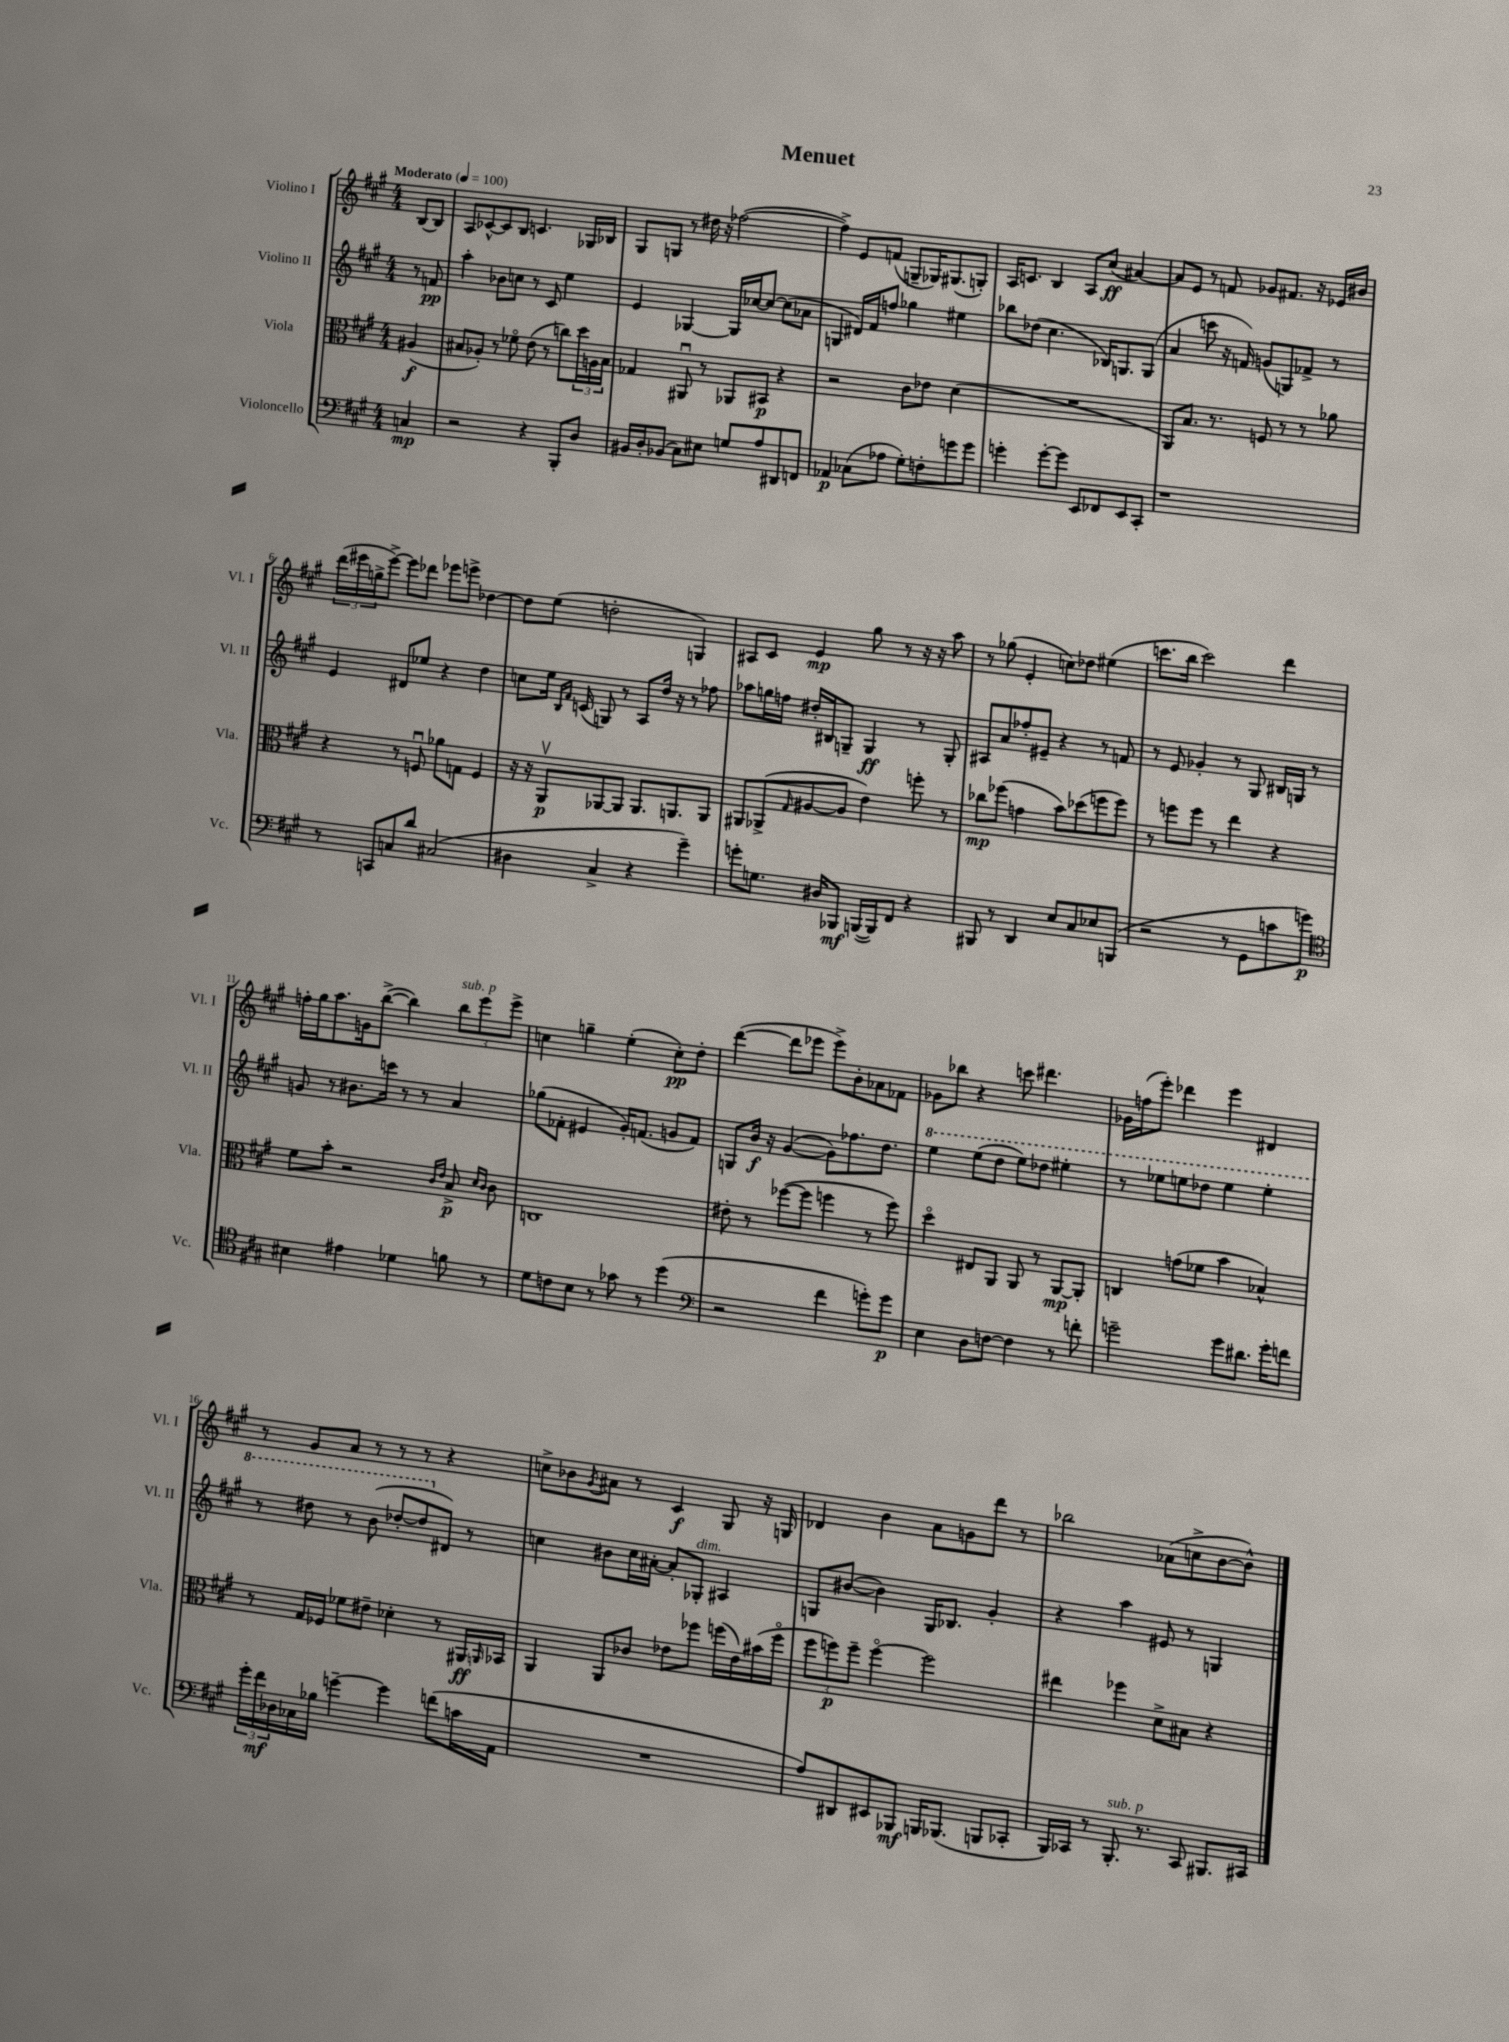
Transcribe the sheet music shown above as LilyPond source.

\header { title = "Menuet" }
<<
\new StaffGroup <<
\new Staff = "s0" \with { instrumentName = "Violino I" shortInstrumentName = "Vl. I" } {
    \clef treble \key a \major \numericTimeSignature \time 4/4 \partial 4 \tempo "Moderato" 4 = 100
    b8~ b8 |
    a8 ces'8~-^ ces'8 b8 c'4. ges16 bes16 |
    gis8 g8 r8 dis''16 r16 fes''2~( |
    fes''4->) e'8 f'8( g8-- ges16) gis8.( g8-.) |
    a16 c'8. b4 a8 cis''8\ff( ais'4~) |
    ais'8 e'8 r8 f'8 ges'8 fis'8. r16 ees'16 bis'16 |
    \tuplet 3/2 { d'''16( eis'''16 g''16-> } eis'''8~->) eis'''8 des'''8 ees'''8 e'''8-> des''4~ |
    des''8 e''8( d''2-. g4) |
    ais8 cis'8 e'4\mp gis''8 r8 r16 r16 a''8 |
    r8 ges''8( e'4-. c''8) des''8 eis''4( |
    c'''8. b''16 c'''2) d'''4 |
    f''16-. gis''16 a''8. g'16 b''8~->( b''4) \tuplet 3/2 { b''8^\markup { \italic "sub. p" } e'''8 e'''8-> } |
    c''4 g''4-- e''4-.( c''8-.\pp) d''8-. |
    d'''4~( d'''8 ees'''8 ees'''8->) b'8-. aes'8 fes'8 |
    ges'8 bes''8 r4 c'''8 dis'''4. |
    ges'16 f''16( e'''8-.) des'''4 e'''4 dis'4 |
    r8 gis'8 a'8 r8 r8 r8 r4 |
    c''8-> bes'8 \acciaccatura { gis'8 } ais'8 r8 cis'4\f gis8 r16 g16 |
    des'4 b'4 a'8 g'8 d'''8 r8 |
    bes''2 aes'8( c''8-> b'8~ b'8-^) \bar "|." |
}
\new Staff = "s1" \with { instrumentName = "Violino II" shortInstrumentName = "Vl. II" } {
    \clef treble \key a \major \numericTimeSignature \time 4/4 \partial 4
    r8 f'8\pp |
    a''4-. bes'8 c''8 r8 cis'8 e''4 |
    e'4 ges4~ ges16 ces''16~ ces''8~ ces''8( aes'8 |
    g4 dis'16) fis'16 f''8 ges''4 eis''4 |
    bes''8 des''8( cis''4. bes16) g8. g8( |
    a'4 c'''8 r16 f'16) g'8( g8) fes'8-> r8 |
    e'4 dis'8 ees''8 r4 d''4 |
    c''8 e''16 \grace { b16 fis'16 } c'16( g8) r8 a8 d''16 r16 r8 fes''8 |
    aes''8 g''16 f''16 dis''16-. bis16 g8-- g4\ff r8 g8-. |
    ais8 a'8 fes''8-. eis'8-- r4 r8 f'8 |
    r8 e'8 ges'4-. r8 gis8 bis16 g16 r8 |
    g'8 r8 bis'8. c'''16 r8 r8 a'4 |
    ges''8( fes'8-. eis'4 gis'16-.) f'8.( g'8 f'8) |
    g8 b'16\f r16 gis'4~( gis'8) fes''8. d''8. |
    \ottava #1 e'''4 e'''8( d'''8 e'''8) des'''8 eis'''4-. |
    r8 ees'''8 e'''8 des'''8 e'''4 e'''4-. |
    r8 dis'''8 r8 b''8( des'''8~-. des'''8 \ottava #0 dis'8) r8 |
    c''4 bis'8 c''16 ais'16~-. ais'8-. ges8-.^\markup { \italic "dim." } ais4 |
    g8 bis'8~( bis'4) g16 bes8. gis'4-. |
    r4 a''4 eis'8 r8 g4 \bar "|." |
}
\new Staff = "s2" \with { instrumentName = "Viola" shortInstrumentName = "Vla." } {
    \clef alto \key a \major \numericTimeSignature \time 4/4 \partial 4
    ais4\f( |
    bis8 aes8-.) r8 fes'8\flageolet e'8( r8 c''8) \tuplet 3/2 { d''16 a16 bis16 } |
    ges4 ais,8\downbow r8 aes,8 bis,8\p r4 |
    r2 cis'8 ees'8 d'4( |
    R1 |
    a,8) b8. r8. f8 r8 r8 aes'8 |
    r4 r8 f8\downbow aes'8 g8 f4 |
    r16 r16 a,8\upbow\p aes,8~ aes,8 aes,8. a,8. a,8 |
    ais,8 aes,8->( \grace { gis16 } ais8~ ais8 e'4) f''8-. r8 |
    ces''8\mp fes''8( g'4 b'8) des''8( f''8 f''8) |
    r8 f''8 f''8 r8 e''4 r4 |
    fis'8 b'8-. r2 \grace { cis'16 e'16 } b8->\p \grace { d'16 cis'16 } cis'8 |
    c1 |
    eis'8-. r8 fes''8~( fes''8 f''4 r8 f''8) |
    d''4\flageolet eis8 a,8 a,8 r8 a,8~\mp a,8-. |
    c4 g'8( fes'8 b'4 bes4-^) |
    r8 gis16 fes16 fes'8 eis'8-- des'4-. r8 ais,16\ff \grace { a,16 } bes,16 |
    a,4 a,8 ces'8 ees'8 fes''8 f''16( ees'16) bis'16( f''16\flageolet |
    \tuplet 3/2 { fis''8 f''8\p) f''8-- } f''4~\flageolet f''2 |
    eis''4 fes''4 d'8-> bis8 r4 \bar "|." |
}
\new Staff = "s3" \with { instrumentName = "Violoncello" shortInstrumentName = "Vc." } {
    \clef bass \key a \major \numericTimeSignature \time 4/4 \partial 4
    c4\mp |
    r2 r4 b,,8-. d8 |
    bis,16 d16-. bes,8( cis8) eis8 g8 a8 dis,8 f,8 |
    aes,4\p ces8( aes8 gis8-.) f8-. g'8 g'8 |
    g'4-. g'8~-. g'8 e,8 fes,8 e,8 cis,8-. |
    r1 |
    r8 c,8 c8 d'8 cis2( |
    dis4 cis4-> r4 gis'4--) |
    g'8-. g8. dis16 bes,,8\mf b,,16~( b,,16) fis,8 r4 |
    bis,,8 r8 d,4 e8 cis8 ees8 b,,8( |
    r2 r8 gis,8 c'8 g'8\p) |
    \clef tenor bis4 eis'4 des'4 f'8 r8 |
    d'8 c'8 b8 r8 ges'8 r8 d''4( |
    \clef bass r2 fis'4 g'8-.) g'8\p |
    e4 d8 f8~ f4 r8 f'8-. |
    g'2-- g'8 dis'8. g'16-. f'8 |
    \tuplet 3/2 { gis'16-. fis'16\mf des16 } ces16 bes16 g'4~-- g'4 f'8( c'16 a,16 |
    R1 |
    a8) dis,8 eis,8 bes,,8\mf b,,16 bes,,8.( b,,8 ces,8-. |
    b,,16) ces,16 r8 b,,8.-.^\markup { \italic "sub. p" } r8. ces,8 bis,,8. cis,16 \bar "|." |
}
>>
>>
